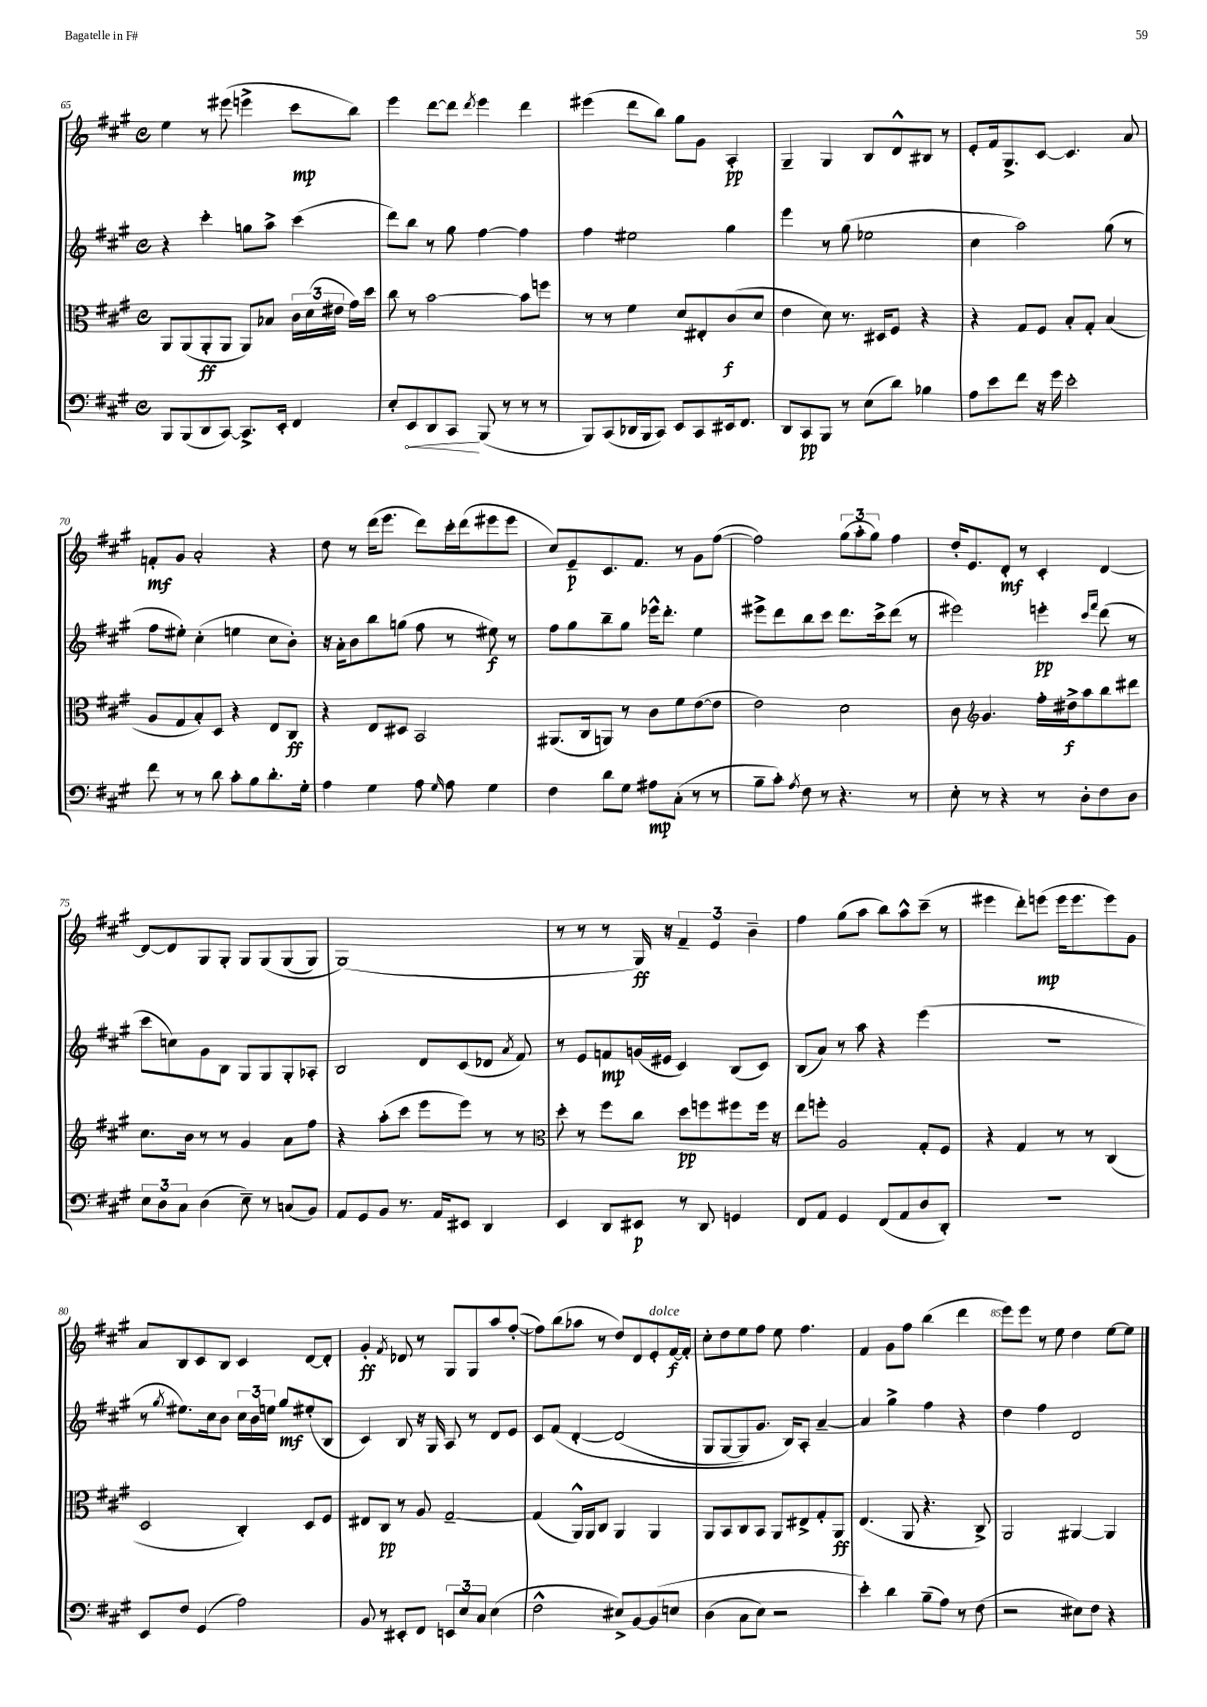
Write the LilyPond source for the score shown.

<<
\new StaffGroup <<
\new Staff = "s0" {
    \clef treble \key a \major \defaultTimeSignature \time 4/4
    \autoBeamOff e''4 r8 eis'''8( e'''4-> cis'''8[\mp b''8]) |
    e'''4 d'''8[~ d'''8] \acciaccatura { d'''8 } e'''4 d'''4 |
    eis'''4( d'''8[ b''8]) gis''8[ gis'8] a4-.\pp |
    gis4-- gis4 b8[ d'8-^ bis8] r8 |
    e'8[-. fis'16 gis8.-> cis'8]~ cis'4. a'8 |
    f'8[-.\mf gis'8] a'2-. r4 |
    d''8 r8 d'''16[( e'''8.] d'''8[) cis'''16-. d'''16( eis'''8 eis'''8] |
    cis''8[) e'8--\p cis'8. fis'8.] r8 gis'8[ fis''8]~( |
    fis''2) \tuplet 3/2 { gis''8[( a''8-. gis''8]) } fis''4 |
    d''16[-. e'8. d'8]-.\mf r8 cis'4-. d'4~ |
    d'8[~ d'8 gis8 gis8]-. gis8[ gis8\( gis8( gis8]) |
    gis1(\) |
    r8 r8 r8 gis16\ff) r16 \tuplet 3/2 { fis'4-- e'4 b'4-- } |
    fis''4 gis''8[( a''8] b''8[) a''8-^ cis'''8]--( r8 |
    eis'''4 d'''8[-.) e'''8]\mp( e'''16[ e'''8. e'''8) gis'8] |
    a'8[ b8 cis'8 b8] cis'4 d'8[~ d'8]-. |
    gis'4-.\ff \acciaccatura { fis'8 } des'8 r8 gis8[ gis8 a''8 fis''8]~-.( |
    fis''8[) b''8( aes''8] r8 d''8[) d'8 e'8-.^\markup { \italic "dolce" } fis'16~\f fis'16]-. |
    cis''8[-. d''8 e''8 fis''8] e''8 fis''4. |
    fis'4 gis'8[ fis''8] b''4( d'''4 |
    e'''8[) e'''8] r8 e''8 d''4 e''8[~ e''8] \bar "|." |
}
\new Staff = "s1" {
    \clef treble \key a \major \defaultTimeSignature \time 4/4
    \autoBeamOff r4 cis'''4-. g''8[ a''8]-> cis'''4( |
    d'''8[) b''8] r8 gis''8 fis''4~ fis''4 |
    fis''4 eis''2 gis''4 |
    e'''4 r8 gis''8( ees''2 |
    cis''4 a''2) gis''8( r8 |
    fis''8[ eis''8]-.) cis''4-.( e''4 cis''8[ b'8]-.) |
    r16 a'16[-. b'8 b''8 g''8]( fis''8 r8 eis''8\f) r8 |
    fis''8[ gis''8 b''8-- gis''8] ees'''16[-^ d'''8.]-. e''4 |
    eis'''8[-> d'''8 b''8 cis'''8] d'''8.[ cis'''16-> d'''8]( r8 |
    eis'''2) e'''4-.\pp \grace { cis'''16[ fis'''16] } d'''8( r8 |
    cis'''8[ c''8) gis'8 b8] gis8[ gis8 gis8-. aes8]-. |
    b2 d'8[ cis'8( des'8] \acciaccatura { a'8 } fis'8) |
    r8 e'8[ f'8\mp g'16( eis'16] cis'4) b8[( cis'8]) |
    b8[( a'8]) r8 a''8 r4 e'''4( |
    R1 |
    r8 \acciaccatura { gis''8 } eis''8.[) cis''16 b'8] \tuplet 3/2 { cis''16[ b'16 e''16] } gis''8[\mf eis''8-.( b8] |
    cis'4) b8 r16 gis16 a8 r8 d'8[ e'8] |
    cis'8[ fis'8]\( d'4~-. d'2( |
    gis8[ gis8~ gis8) gis'8.] b16[\) a8]-. a'4~-- |
    a'4 gis''4-> fis''4 r4 |
    d''4 fis''4 d'2 \bar "|." |
}
\new Staff = "s2" {
    \clef alto \key a \major \defaultTimeSignature \time 4/4
    \autoBeamOff a,8[ a,8( a,8-.\ff a,8] a,8[) bes8] \tuplet 3/2 { cis'16[ d'16( eis'16] } gis'16[) d''16] |
    cis''8 r8 b'2~ b'8[ f''8] |
    r8 r8 fis'4 d'8[ eis8-. cis'8\f( d'8] |
    e'4 d'8) r8. dis16[ fis8] r4 |
    r4 gis8[ fis8] b8[-. gis8]-. b4( |
    a8[ gis8 b8-.) d8] r4 e8[ cis8]\ff |
    r4 e8[ dis8] b,2 |
    ais,8.[( cis16 a,8]) r8 cis'8[ fis'8 e'8~( e'8] |
    e'2) d'2 |
    cis'8 \clef treble gis'4. fis''16[-. dis''16->\f a''8 b''8 dis'''8] |
    cis''8.[ b'16] r8 r8 gis'4 a'8[ fis''8] |
    r4 a''8[-.( cis'''8] e'''8[ e'''8]) r8 r8 |
    \clef alto d''8-. r8 fis''8[ cis''8] d''8[\pp f''8 fis''8 fis''16] r16 |
    e''8[ f''8]-. a2 gis8[-. fis8] |
    r4 gis4 r8 r8 cis4( |
    d2 cis4-.) d8[ fis8] |
    eis8[ cis8]\pp r8 a8 gis2~-- |
    gis4( a,16[-^) a,16 cis8] a,4 a,4 |
    a,8[ b,8 cis8 b,8] a,8[ eis8-> gis8-. a,8]\ff |
    e4.( a,8 r4. cis8->) |
    a,2 ais,4~ ais,4 \bar "|." |
}
\new Staff = "s3" {
    \clef bass \key a \major \defaultTimeSignature \time 4/4
    \autoBeamOff b,,8[ b,,8( d,8 cis,8]~) cis,8.[-> e,16]-. fis,4 |
    e8[-. \once \override Hairpin.circled-tip = ##t e,8\< d,8 cis,8]\! b,,8( r8 r8 r8 |
    b,,8[) cis,8( des,16 b,,16 cis,8]) e,8[ cis,8 eis,16 fis,8.] |
    d,8[ cis,8\pp b,,8] r8 e8[( d'8]) bes4 |
    a8[ e'8 fis'8] r16 gis'16 e'2-. |
    fis'8 r8 r8 d'8 cis'8[-. b8 d'8.-. gis16]-. |
    a4 gis4 a8 \grace { gis16 } a8 gis4 |
    fis4 d'8[ gis8] ais8[\mp cis8]-.( r8 r8 |
    b8[-- cis'8]-.) \acciaccatura { a8 } fis8 r8 r4. r8 |
    e8-. r8 r4 r8 d8[-. fis8 d8] |
    \tuplet 3/2 { e8[ d8 cis8] } d4( e8--) r8 c8[( b,8]) |
    a,8[ gis,8 b,8] r8. a,16[ eis,8] d,4 |
    e,4 d,8[ eis,8]\p r8 d,8 g,4 |
    fis,8[ a,8] gis,4 fis,8[( a,8 d8 d,8]-.) |
    r1 |
    e,8[ fis8] gis,4( a2) |
    b,8 r8 eis,8[-. fis,8] \tuplet 3/2 { e,8[ e8 cis8] } e4( |
    fis2-^ eis8[->) b,8~ b,8\( e8] |
    d4( cis8[ e8]) r2 |
    e'4-.\) d'4 b8[--( a8]) r8 fis8( |
    r2 eis8[) fis8] r4 \bar "|." |
}
>>
>>
\layout { \context { \Score currentBarNumber = #65 \override BarNumber.break-visibility = ##(#f #t #t) barNumberVisibility = #(every-nth-bar-number-visible 5) } }
